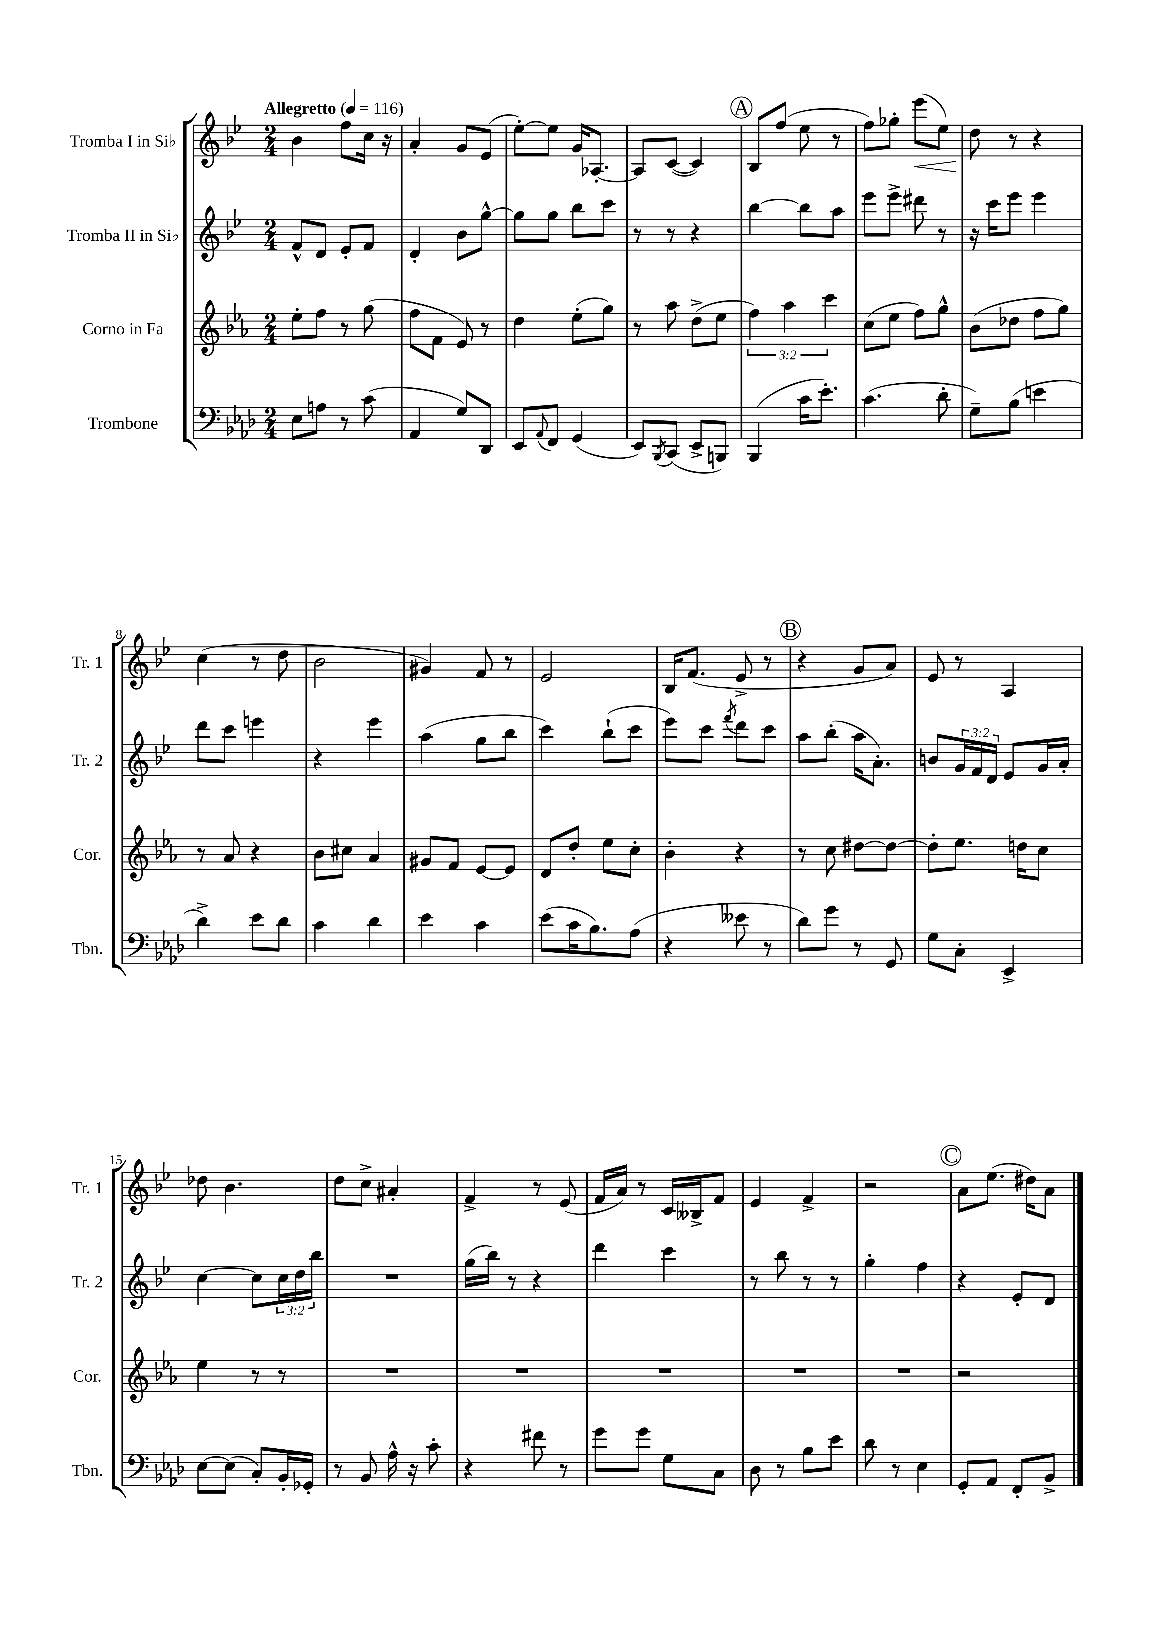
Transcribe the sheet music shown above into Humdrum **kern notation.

**kern	**kern	**kern	**kern	**dynam
*part4	*part3	*part2	*part1	*part1
*staff4	*staff3	*staff2	*staff1	*staff1
*I"Trombone	*I"Corno in Fa	*I"Tromba II in Si♭	*I"Tromba I in Si♭	*
*I'Tbn.	*I'Cor.	*I'Tr. 2	*I'Tr. 1	*
*clefF4	*clefG2	*clefG2	*clefG2	*
*k[b-e-a-d-]	*k[b-e-a-]	*k[b-e-]	*k[b-e-]	*
*M2/4	*M2/4	*M2/4	*M2/4	*
*MM116	*MM116	*MM116	*MM116	*
=1	=1	=1	=1	=1
!	!	!	!LO:TX:a:B:t=Allegretto	!
8E-\L	8ee-'\L	8f^^/L	4b-\	.
8An\J	8ff\J	8d/J	.	.
8r	8r	8e-'/L	8ff\L	.
(8c\	(8gg\	8f/J	16cc\Jk	.
.	.	.	16r	.
=2	=2	=2	=2	=2
4AA-/	8ff\L	4d'/	4a'/	.
.	8f\J	.	.	.
8G/L)	8e-/)	8b-\L	8g/L	.
8DD-/J	8r	[8gg^^\J	(8e-/J	.
=3	=3	=3	=3	=3
8EE-/L	4dd\	8gg\L]	[8ee-'\L)	.
8qqAA-/	.	.	.	.
8FF/J	.	8gg\J	8ee-\J]	.
(4GG/	(8ee-'\L	8bb-\L	16g/KL	.
.	.	.	[8.A-X'/J	.
.	8gg\J)	8ccc\J	.	.
=4	=4	=4	=4	=4
8EE-/L)	8r	8r	8A-/L]	.
8qBBB-/	.	.	.	.
(8CC/J	8aa-\	8r	([8c/J	.
8EE-^/L	(8dd^\L	4r	4c/])	.
8BBBn/J)	8ee-\J	.	.	.
!!LO:REH:place=s1:t=A
=5	=5	=5	=5	=5
(4BBB-/	6ff\)	[4bb-\	8B-/L	.
.	.	.	(8ff/J	.
.	6aa-\	.	.	.
16c\KL	.	8bb-\L]	8ee-\	.
8.e-'\J)	.	.	.	.
.	6ccc\	.	.	.
.	.	8aa\J	8r	.
=6	=6	=6	=6	=6
(4.c\	(8cc\L	8eee-\L	8ff\L)	.
.	8ee-\J	8eee-^\J	8gg-X'\J	.
!	!	!	!	!LO:HP:b
.	8ff\L)	8ddd#X\	(8eee-\L	<
8d-'\	8gg^^\J	8r	8ee-\J)	.
=7	=7	=7	=7	=7
8G~\L)	(8b-\L	16r	8dd\	.
.	.	16ccc\KL	.	.
(8B-\J	8dd-X\J	8eee-\J	8r	[
4en\	8ff\L	4eee-\	4r	.
.	8gg\J)	.	.	.
!!LO:LB:g=z
=8	=8	=8	=8	=8
4d-^\)	8r	8ddd\L	(4cc\	.
.	8a-/	8ccc\J	.	.
8e-\L	4r	4eeen\	8r	.
8d-\J	.	.	8dd\	.
=9	=9	=9	=9	=9
4c\	8b-\L	4r	2b-\	.
.	8cc#X\J	.	.	.
4d-\	4a-/	4eee-\	.	.
=10	=10	=10	=10	=10
4e-\	8g#X/L	(4aa\	4g#X/)	.
.	8f/J	.	.	.
4c\	[8e-/L	8gg\L	8f/	.
.	8e-/J]	8bb-\J	8r	.
=11	=11	=11	=11	=11
(8e-\L	8d/L	4ccc\)	2e-/	.
16c\K	8dd'/J	.	.	.
8.B-\)	.	.	.	.
.	8ee-\L	(8bb-`\L	.	.
(8A-\J	8cc'\J	8ccc\J	.	.
=12	=12	=12	=12	=12
4r	4b-'\	8eee-\L)	16B-/KL	.
.	.	.	(8.f/J	.
.	.	8ccc\J	.	.
.	.	8qfff/	.	.
8e--X\	4r	8ddd\L	8e-^/	.
8r	.	8ccc\J	8r	.
!!LO:REH:place=s1:t=B
=13	=13	=13	=13	=13
8d-\L)	8r	8aa\L	4r	.
8g\J	8cc\	(8bb-'\J	.	.
8r	[8dd#X\L	16aa\KL	8g/L	.
.	.	8.a'\J)	.	.
8GG/	8dd#\J_	.	8a/J)	.
=14	=14	=14	=14	=14
8G\L	8dd#'\L]	8bn/L	8e-/	.
8C'\J	8.ee-\J	24g/L	8r	.
.	.	24f/	.	.
.	.	24d/JJ	.	.
4EE-^/	.	8e-/L	4A/	.
.	16ddn\KL	.	.	.
.	8cc\J	16g/L	.	.
.	.	16a'/JJ	.	.
!!LO:LB:g=z
=15	=15	=15	=15	=15
[8E-\L	4ee-\	[4cc\	8dd-X\	.
(8E-\J]	.	.	4.b-\	.
8C'/L)	8r	8cc\L]	.	.
16BB-'/L	8r	24cc\L	.	.
.	.	24dd\	.	.
16GG-X'/JJ	.	.	.	.
.	.	24bb-\JJ	.	.
=16	=16	=16	=16	=16
8r	2r	2r	8dd\L	.
8BB-/	.	.	8cc^\J	.
16A-^^\	.	.	4a#X'/	.
16r	.	.	.	.
8c'\	.	.	.	.
=17	=17	=17	=17	=17
4r	2r	(16gg\LL	4f^/	.
.	.	16bb-\JJ)	.	.
.	.	8r	.	.
8f#X\	.	4r	8r	.
8r	.	.	(8e-/	.
=18	=18	=18	=18	=18
8g\L	2r	4ddd\	16f/LL	.
.	.	.	16a/JJ)	.
8g\J	.	.	8r	.
8G\L	.	4ccc\	16c/LL	.
.	.	.	16B--X^/J	.
8C\J	.	.	8f/J	.
=19	=19	=19	=19	=19
8D-\	2r	8r	4e-/	.
8r	.	8bb-\	.	.
8B-\L	.	8r	4f^/	.
8e-\J	.	8r	.	.
=20	=20	=20	=20	=20
8d-\	2r	4gg'\	2r	.
8r	.	.	.	.
4E-\	.	4ff\	.	.
!!LO:REH:place=s1:t=C
=21	=21	=21	=21	=21
8GG'/L	2r	4r	8a\L	.
8AA-/J	.	.	(8.ee-\J	.
8FF'/L	.	8e-'/L	.	.
.	.	.	16dd#X\KL)	.
8BB-^/J	.	8d/J	8a\J	.
==	==	==	==	==
*-	*-	*-	*-	*-
